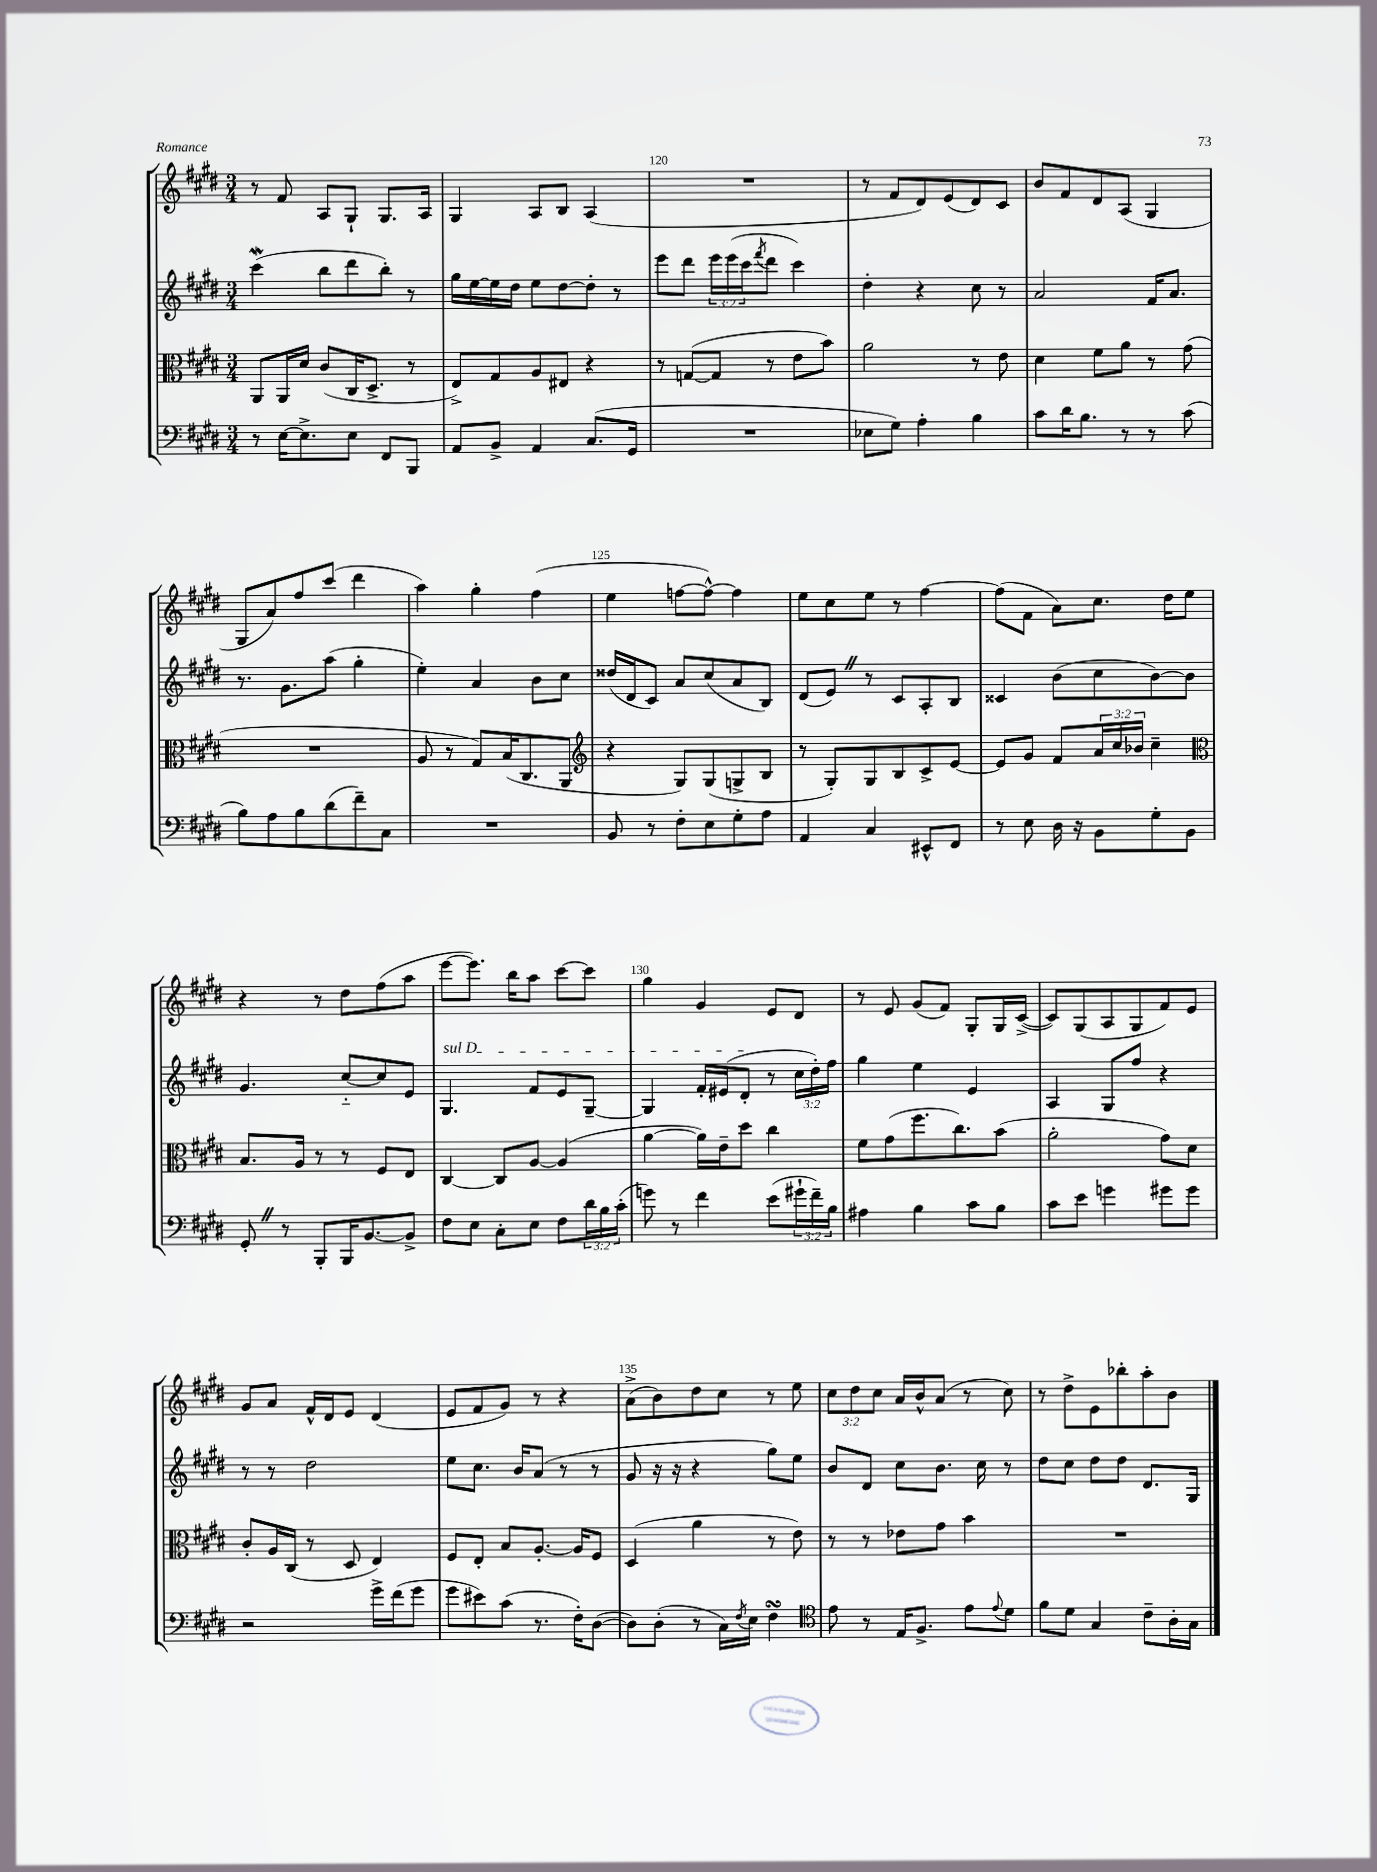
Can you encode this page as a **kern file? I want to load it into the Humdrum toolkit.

**kern	**kern	**kern	**kern
*part4	*part3	*part2	*part1
*staff4	*staff3	*staff2	*staff1
*clefF4	*clefC3	*clefG2	*clefG2
*k[f#c#g#d#]	*k[f#c#g#d#]	*k[f#c#g#d#]	*k[f#c#g#d#]
*M3/4	*M3/4	*M3/4	*M3/4
=118	=118	=118	=118
8r	8AA/L	(4ccc#W\	8r
[16E\KL	16AA/L	.	8f#/
8.E^\]	16d#/JJ	.	.
.	(8c#/L	8bb\L	8A/L
8E\J	16C#/K	8ddd#\	8G#`/J
.	8.D#^/J	.	.
8FF#/L	.	8bb'\J)	8.G#/L
8BBB/J	8r	8r	.
.	.	.	16A/Jk
=119	=119	=119	=119
8AA/L	8E^/L)	16gg#\LL	4G#/
.	.	[16ee\	.
8BB^/J	8G#/	16ee\]	.
.	.	16dd#\JJ	.
4AA/	8A/	8ee\L	8A/L
.	8E#X/J	[8dd#\	8B/J
(8.C#/L	4r	8dd#'\J]	(4A/
.	.	8r	.
16GG#/Jk	.	.	.
=120	=120	=120	=120
2.r	8r	8eee\L	2.r
.	([8Gn/L	8ddd#\J	.
.	8G/J]	24eee\LL	.
.	.	(24eee\	.
.	.	24ccc#\J	.
.	.	8qfff#/	.
.	8r	8ddd#\J	.
.	8e\L	4ccc#\)	.
.	8b\J)	.	.
=121	=121	=121	=121
8E-X\L	2a\	4dd#'\	8r
8G#\J)	.	.	8f#/L
4A'\	.	4r	8d#/)
.	.	.	(8e/
4B\	8r	8cc#\	8d#/)
.	8e\	8r	8c#/J
=122	=122	=122	=122
8c#\L	4d#\	2a/	8b/L
16d#\K	.	.	8f#/
8.B\J	.	.	.
.	8f#\L	.	8d#/
8r	8a\J	.	(8A/J
8r	8r	16f#/KL	4G#/
.	.	8.a/J	.
(8c#\	(8g#\	.	.
!!LO:LB:g=z
=123	=123	=123	=123
8B\L)	2.r	8.r	8G#/L
8A\	.	.	8a/)
.	.	8.g#\L	.
8B\	.	.	8ff#/
(8d#\	.	(8aa\J	(8ccc#/J
8f#~\)	.	4gg#'\	4ddd#\
8C#\J	.	.	.
=124	=124	=124	=124
2.r	8A/	4ee'\)	4aa\)
.	8r	.	.
.	8G#/L)	4a/	4gg#'\
.	(16B/K	.	.
.	8.C#/	.	.
.	.	8b\L	(4ff#\
.	8AA/J	8cc#\J	.
=125	=125	=125	=125
*	*clefG2	*	*
8BB/	4r	(16dd##X/LL	4ee\
.	.	16d#/J	.
8r	.	8c#/J)	.
8F#'\L	8G#/L)	8a/L	[8ffn\L
8E\	(8G#/	(8cc#/	8ff^^\J_)
8G#'\	8Gn^/	8a/	4ff\]
8A\J	8B/J	8B/J)	.
=126	=126	=126	=126
4AA/	8r	(8d#/L	8ee\L
.	8G#'/L)	8eZ/J)	8cc#\
4C#/	8G#/	8r	8ee\J
.	8B/	8c#/L	8r
8EE#X^^/L	8c#^/	8A'/	[4ff#\
8FF#/J	[8e/J	8B/J	.
=127	=127	=127	=127
8r	8e/L]	4c##X/	(8ff#\L]
8E\	8g#/J	.	8f#\J
16D#\	8f#/L	(8b\L	8a\L)
16r	.	.	.
8BB\L	24a/L	8cc#\	8.cc#\J
.	24cc#/	.	.
.	24b-X/JJ	.	.
8G#'\	4cc#~\	[8b\)	.
.	.	.	16dd#\KL
8BB\J	.	8b\J]	8ee\J
!!LO:LB:g=z
=128	=128	=128	=128
*	*clefC3	*	*
8GG#'Z/	8.B/L	4.g#/	4r
8r	.	.	.
.	16A/Jk	.	.
8BBB'/L	8r	.	8r
16BBB/K	8r	[8cc#/L	8dd#\L
[8.BB/	.	.	.
.	8F#/L	8cc#/]	(8ff#\
8BB^/J]	8E/J	8e/J	8aa\J
=129	=129	=129	=129
!	!	!LO:TX:a:i:t=sul D	!
8F#\L	[4C#/	4.G#/	[8eee\L
8E\J	.	.	8.eee\J])
8C#'\L	8C#/L]	.	.
.	.	.	16bb\KL
8E\J	[8A/J	8f#/L	8aa\J
8F#\L	(4A/]	8e/	[8ccc#\L
24d#\L	.	[8G#~/J	8ccc#\J]
24B\	.	.	.
(24c#'\JJ	.	.	.
=130	=130	=130	=130
8gn\)	[4a\	4G#/]	4gg#\
8r	.	.	.
4f#\	16a\LL])	16f#'/LL	4g#/
.	16e~\J	(16e#X/J	.
.	8dd#\J	8d#'/J	.
(8e\L	4cc#\	8r	8e/L
24g#X`\L	.	24cc#\LL	8d#/J
24f#~\)	.	24dd#'\)	.
24B\JJ	.	24ff#\JJ	.
=131	=131	=131	=131
4A#X\	8f#\L	4gg#\	8r
.	(8g#\	.	8e/
4B\	8.ff#\	4ee\	(8g#/L
.	.	.	8f#/J)
.	8.cc#\)	.	.
8c#\L	.	4e/	8G#'/L
8B\J	(8b\J	.	16G#/L
.	.	.	([16c#^/JJ
=132	=132	=132	=132
8c#\L	2a'\	4A/	8c#/L])
8e\J	.	.	(8G#/
4gn\	.	8G#/L	8A/
.	.	8ff#/J	8G#/
8g#X\L	8g#\L)	4r	8f#/)
8g#\J	8d#\J	.	8e/J
!!LO:LB:g=z
=133	=133	=133	=133
2r	8c#'/L	8r	8g#/L
.	16A/L	8r	8a/J
.	(16C#/JJ	.	.
.	8r	2dd#\	16f#^^/LL
.	.	.	16d#/J
.	8D#/	.	8e/J
16g#^\LL	4E/)	.	(4d#/
(16f#\J	.	.	.
8g#\J	.	.	.
=134	=134	=134	=134
8g#\L	8F#/L	8ee\L	8e/L
8e#X\)	8E'/J	8.cc#\J	8f#/
(8c#\J	8B/L	.	8g#/J)
.	.	16b/KL	.
8.r	[8.A'/J	(8a/J	8r
.	.	8r	4r
16F#'\KL)	16A/KL]	.	.
([8D#\J	8F#/J	8r	.
=135	=135	=135	=135
8D#\L])	(4D#/	8g#/	(8a^\L
(8D#'\J	.	16r	8b\)
.	.	16r	.
8r	4a\	4r	8dd#\
16C#\LL)	.	.	8cc#\J
8qF#/	.	.	.
16E\JJ	.	.	.
4F#sSSS\	8r	8gg#\L)	8r
.	8e\)	8ee\J	8ee\
=136	=136	=136	=136
*clefC4	*	*	*
8e\	8r	8b/L	12cc#\L
.	.	.	12dd#\
8r	8r	8d#/J	.
.	.	.	12cc#\J
16E/KL	8e-X\L	8cc#\L	16a/LL
8.F#^/J	.	.	16b^^/J
.	8g#\J	8.b\J	(8a/J
8e\L	4b\	.	8r
.	.	16cc#\	.
8qqe/	.	.	.
8d#\J	.	8r	8cc#\)
=137	=137	=137	=137
8f#\L	2.r	8dd#\L	8r
8d#\J	.	8cc#\J	8dd#^\L
4G#/	.	8dd#\L	8e\
.	.	8dd#\J	8bb-X'\
8c#~\L	.	8.d#/L	8aa'\
16A'\L	.	.	8b\J
16G#\JJ	.	16G#/Jk	.
==	==	==	==
*-	*-	*-	*-
